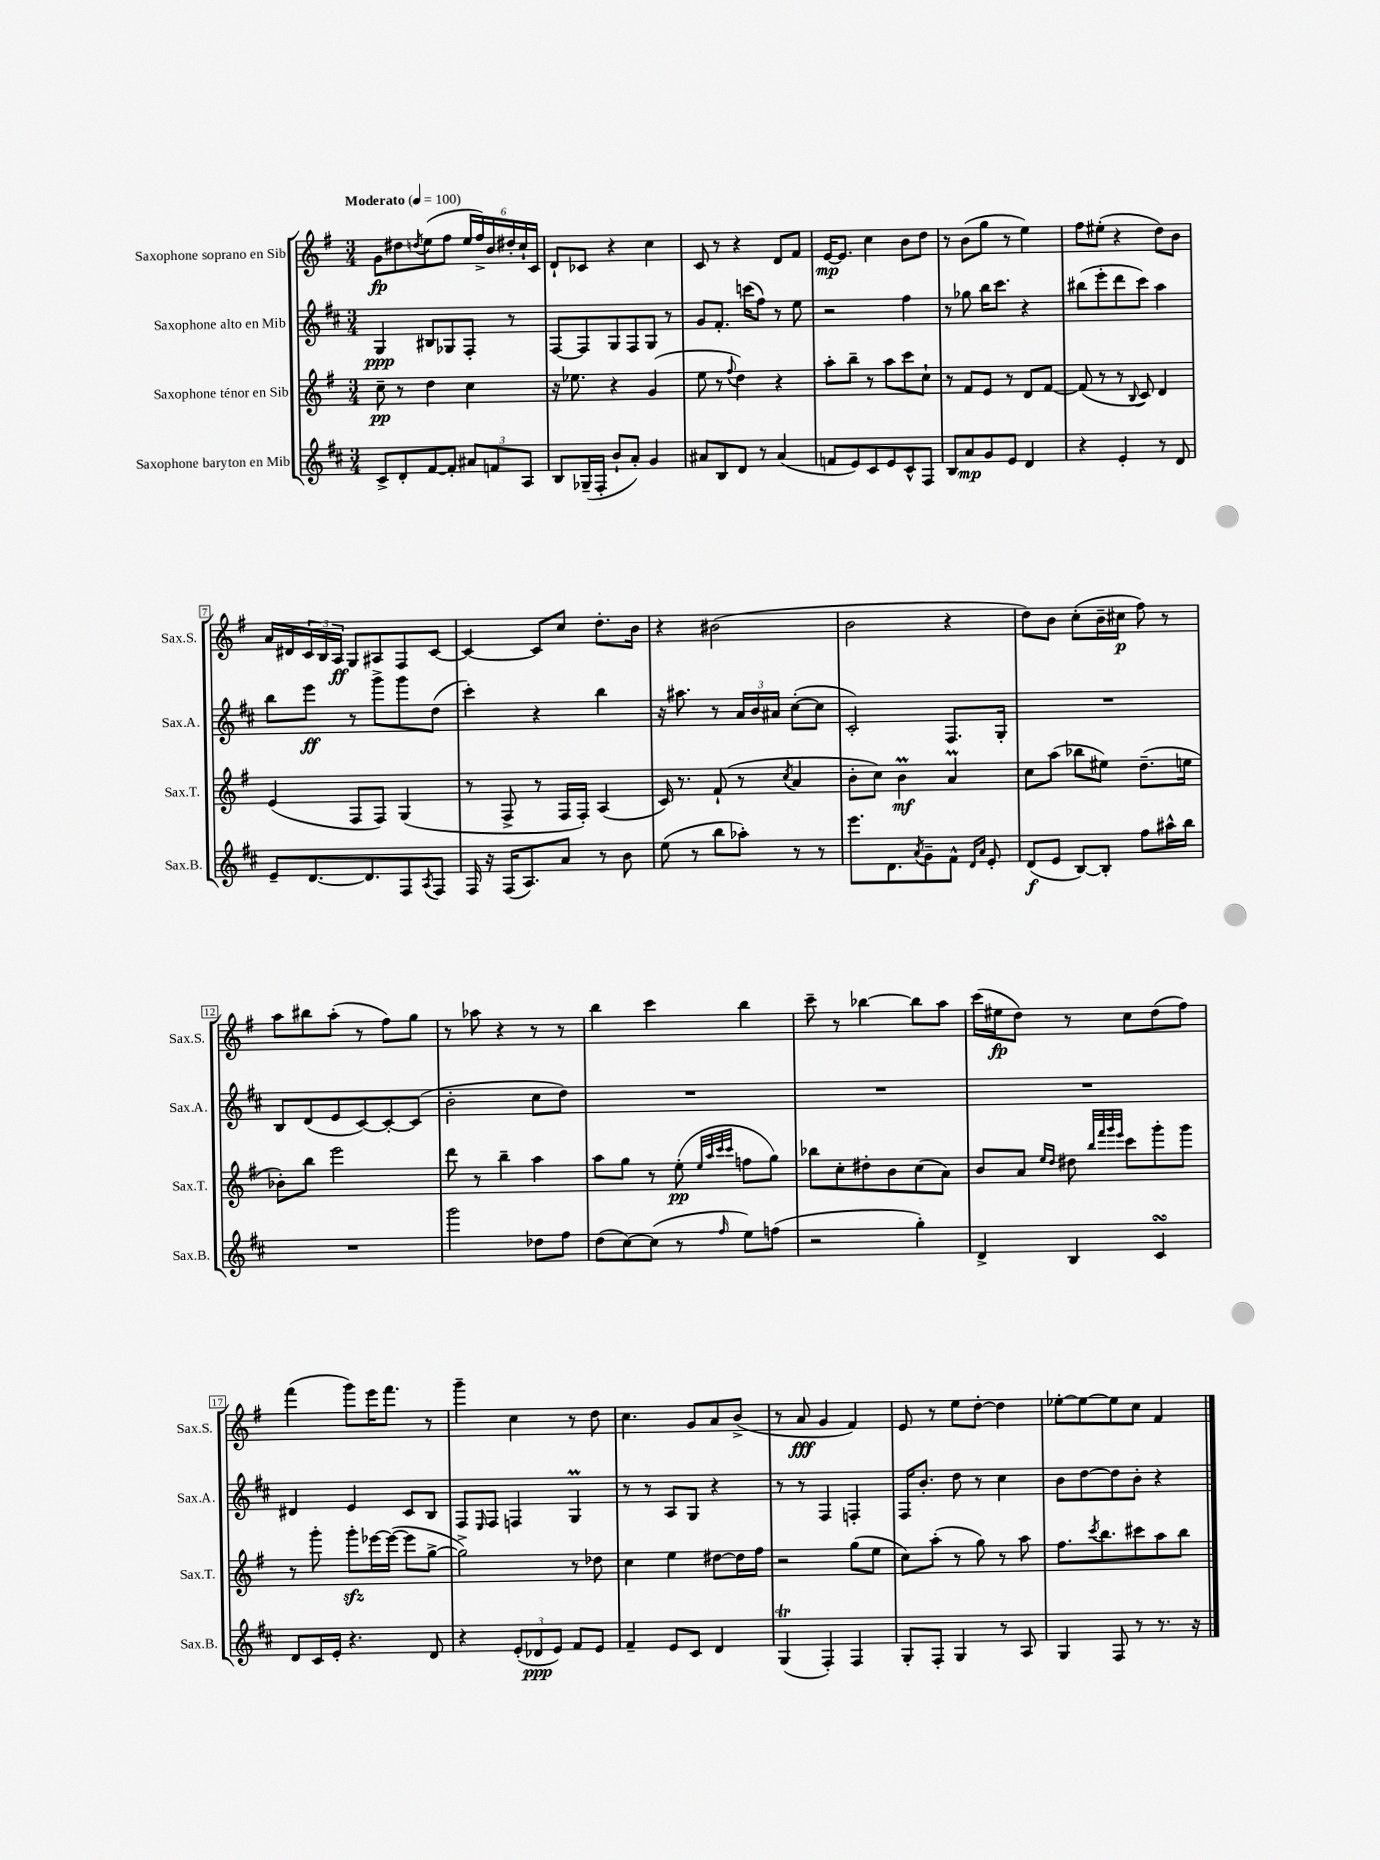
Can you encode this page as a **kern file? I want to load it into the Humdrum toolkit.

**kern	**kern	**kern	**kern
*staff4	*staff3	*staff2	*staff1
*clefG2	*clefG2	*clefG2	*clefG2
*k[f#c#]	*k[f#]	*k[f#c#]	*k[f#]
*M3/4	*M3/4	*M3/4	*M3/4
*MM100	*MM100	*MM100	*MM100
8c#^/L	8cc~\	4G/	8g\L
8d'/	8r	.	8dd#\
.	.	.	8qdd/
[8f#/	4dd\	8B#/L	(8ee\
8f#'/]J	.	8G-/	8ff#\J
12a#/L	4cc\	8F#'/J	24ee/LL
.	.	.	24ff#^/)
12f/	.	.	24b/
.	.	8r	24dd#'/
12A/J	.	.	24cc`/
.	.	.	24c/JJ
=	=	=	=
8B/L	16r	[8F#/L	8d`/L
.	8.ee-\	.	.
(16G-~/L	.	8F#/]	8c-/J
16F#'/JJ	.	.	.
8b`/L	4r	8G/	4r
8a'/J)	.	8F#/	.
4g/	(4g/	8G/J	4cc\
.	.	8r	.
=	=	=	=
8a#/L	8ee\	8g/L	8c/
8B/	8r	8.f#'/J	8r
.	8qqff#/	.	.
8d/J	4dd\)	.	4r
.	.	(16ccc\LK	.
8r	.	8ff#\J)	.
(4a#/	4r	8r	8d/L
.	.	8ee\	8f#/J
=	=	=	=
8f/L	8aa'\L	2r	[16e/LK
.	.	.	8.e/]J
8e/)	8bb~\J	.	.
8c#/	8r	.	4cc\
8e/	8aa\L	.	.
8c#^^/	8ccc\	4ff#\	8b\L
8F#/J	8cc`\J	.	8dd\J
=	=	=	=
8B/L	8r	8r	8r
8a/	8f#/L	8gg-\	(8b\L
8g/	8e/J	16bb\LK	8gg\J
.	.	8.ccc#\J	.
8e/J	8r	.	8r
4d/	8d/L	4r	4ee\)
.	[8f#/J	.	.
=	=	=	=
4r	(8f#/]	(8bb#\L	8ff#\L
.	8r	8eee'\	(8ee#'\J
4e'/	8r	8ddd\	4r
.	8qqB/	.	.
.	8c/)	8ccc#\J)	.
8r	4d/	4aa\	8dd\L)
8d/	.	.	8b\J
=	=	=	=
8e~/L	(4e/	8bb\L	16a/LL
.	.	.	16d#/
[8.d/	.	8eee\J	24c/
.	.	.	24B/
.	.	.	24A/JJ
.	8F#/L	8r	8G/L
8.d/]	.	.	.
.	8F#/J)	8ggg^\L	8A#/
8F#/	(4G/	8ggg\	8F#/
8qA/	.	.	.
8F#/J	.	(8dd\J	[8c/J
=	=	=	=
16F#/	8r	4ccc#'\)	4c/_
16r	.	.	.
(16F#/LK	8F#^/	.	.
8.A/)	.	.	.
.	8r	4r	8c/]L
8a/J	16F#/LL	.	8cc/J
.	16F#'/JJ)	.	.
8r	(4A/	4bb\	8.dd'\L
8b\	.	.	.
.	.	.	16b\Jk
=	=	=	=
(8ee\	16c/)	16r	4r
.	8.r	8.aa#\	.
8r	.	.	.
8bb\L	(8f#`/	8r	(2b#\
8aa-'\J)	8r	24a/LL	.
.	.	24b/	.
.	.	24a#/JJ	.
.	8qcc/	.	.
8r	4a/	([8cc#'\L	.
8r	.	8cc#\]J	.
=	=	=	=
8.eee\L	8b'\L	2c#'/)	2b\
.	8cc\J)	.	.
8.d\	.	.	.
.	4b\	.	.
8qa/	.	.	.
8g~\	.	.	.
8f#^^\J	4a/	8.F#/L	4r
16qqd/LL	.	.	.
16qqa/JJ	.	.	.
8e'/	.	.	.
.	.	16G'/Jk	.
=	=	=	=
(8d/L	8cc\L	2.r	8dd\L)
8e/J	(8aa\J	.	8b\J
[8B/L)	8bb-\L	.	(8cc'\L
8B'/]J	8ee#\J)	.	16b~\L
.	.	.	16cc#\JJ
8ff#\L	(8.dd~\L	.	8ff#\)
16aa#^^\L	.	.	8r
16bb\JJ	16ee\Jk	.	.
=	=	=	=
2.r	8b-'\L)	8B/L	8aa\L
.	8bb\J	(8d/	8bb#\
.	2eee\	8e/	(8aa'\J
.	.	[8c#/)	8r
.	.	8c#'/_	8ff#\L)
.	.	(8c#/]J	8gg\J
=	=	=	=
2ggg\	8ddd\	2b'\	8r
.	8r	.	8aa-\
.	4bb~\	.	4r
8dd-\L	4aa\	8cc#\L	8r
8ff#\J	.	8dd\J)	8r
=	=	=	=
(8dd\L	8aa\L	2.r	4bb\
[8cc#\)	8gg\J	.	.
(8cc#\]J	8r	.	4ccc\
8r	(8ee'\	.	.
.	32qqee/LLL	.	.
.	32qqaa/	.	.
.	32qqccc/	.	.
16qqff#/	32qqccc/JJJ	.	.
8ee\L)	8ff\L	.	4bb\
(8ff\J	8gg\J)	.	.
=	=	=	=
2r	8bb-\L	2.r	8ccc~\
.	8cc'\	.	8r
.	8dd#'\	.	[4bb-\
.	8b\	.	.
4gg'\)	(8cc\	.	8bb-\]L
.	8a\J)	.	8aa\J
=	=	=	=
4d^/	8b/L	2.r	(16ccc\LL
.	.	.	16ee#\J
.	8a/J	.	8dd\J)
.	16qqee/LL	.	.
.	16qqdd/JJ	.	.
4B/	8dd#\	.	8r
.	32qqbb/LLL	.	.
.	32qqfff#/	.	.
.	32qqggg/	.	.
.	32qqeee/JJJ	.	.
.	8ccc\L	.	8cc\L
4c#/	8ggg'\	.	(8dd\
.	8ggg\J	.	8ff#\J)
=	=	=	=
8d/L	8r	4d#/	(4fff#\
16c#/L	8ggg'\	.	.
16e'/JJ	.	.	.
4.r	8ggg'\L	4e/	8ggg\L)
.	[16eee-\L	.	16eee\K
.	(16eee-\_JJ	.	8.fff#\J
.	8eee-\]L	8c#/L	.
8d/	[8gg^\J	8B/J	8r
=	=	=	=
4r	2gg^\])	8F#/L	4ggg~\
.	.	16qqE/	.
.	.	8F#/J	.
(12e'/L	.	4F/	4cc\
12d-/	.	.	.
12e/J)	.	.	.
8f#/L	8r	4G/	8r
8e/J	8dd-\	.	8dd\
=	=	=	=
4f#~/	4cc\	8r	4.cc\
.	.	8r	.
8e/L	4ee\	8A/L	.
8c#/J	.	8G/J	8g/L
4d/	[8dd#\L	4r	8a/
.	16dd#\]L	.	(8b^/J
.	16ff#\JJ	.	.
=	=	=	=
(4G/	2r	8r	8r
.	.	8r	8a/
4F#'/)	.	4F#/	4g/
4F#/	(8gg\L	4F'/	4f#/)
.	8ee\J	.	.
=	=	=	=
8G'/L	8cc\L)	16F#/LK	8e/
.	.	8.b'/J	.
8F#'/J	(8aa'\J	.	8r
4G/	8r	8dd\	8ee\L
.	8gg\)	8r	[8dd'\J
8r	8r	4cc#\	4dd\]
8A/	8aa\	.	.
=	=	=	=
4G/	8.ff#\L	8b\L	[8ee-'\L
.	.	[8dd\	8ee-\_
.	8qccc/	.	.
.	8.bb\	.	.
8F#/	.	8dd\]	8ee-\]
8r	8ccc#\	8b'\J	8cc\J
8.r	8aa\	4r	4f#/
.	8bb\J	.	.
16r	.	.	.
==	==	==	==
*-	*-	*-	*-
